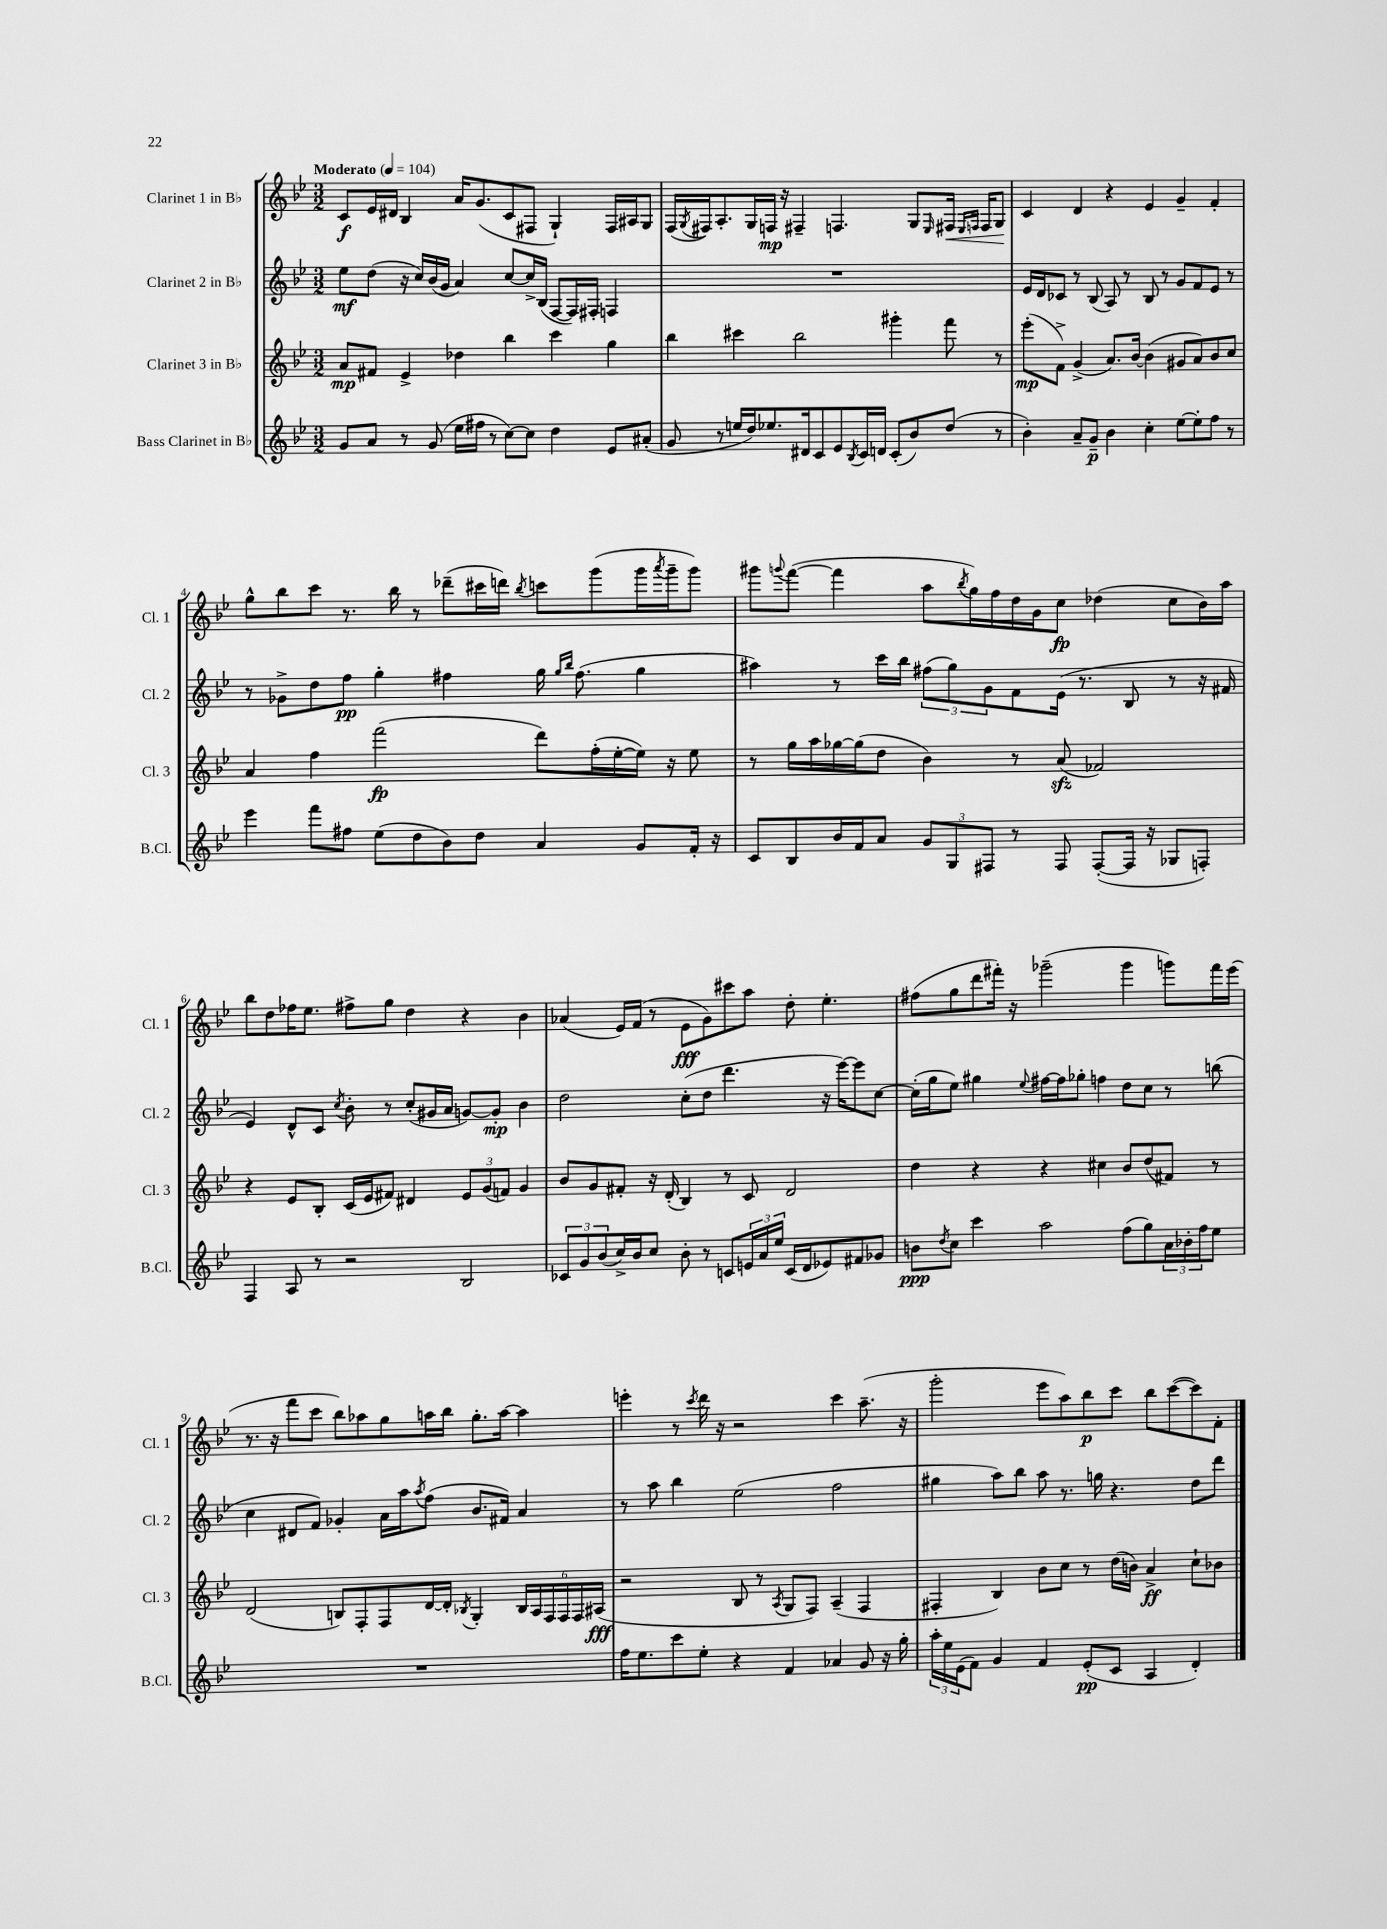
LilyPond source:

<<
\new StaffGroup <<
\new Staff = "s0" \with { instrumentName = "Clarinet 1 in Bb" shortInstrumentName = "Cl. 1" } {
    \clef treble \key bes \major \numericTimeSignature \time 3/2 \tempo "Moderato" 4 = 104
    c'8\f ees'16 dis'16 bes4 a'16 g'8.( c'8 fis8 g4-!) fis16 ais16 g8 |
    f16( \acciaccatura { g8 } fis16) a8.-. g16 f16\mp r16 fis4-- f4. g8 \grace { ees16 } fis16\< \grace { ees16 f16 } f16 g8\! |
    c'4 d'4 r4 ees'4 g'4-- f'4-. |
    g''8-^ bes''8 c'''8 r8. bes''16 r8 des'''8--( cis'''16 d'''16) \acciaccatura { bes''8 } c'''8 g'''8( g'''16 \acciaccatura { a'''8 } g'''16-- g'''8) |
    gis'''8 \appoggiatura { g'''8 } f'''8~( f'''4 a''8 \acciaccatura { bes''8 } g''16) f''16 d''16 g'16 c''8\fp des''4( c''8 bes'16) a''16 |
    bes''8 d''8 fes''16 ees''8. fis''8-> g''8 d''4 r4 bes'4 |
    aes'4( ees'16) f'16( r8 ees'8\fff g'8) cis'''8 a''8 d''8-. ees''4.-. |
    fis''8( g''8 d'''8 fis'''16-.) r16 ges'''2--( ges'''4 g'''8) fis'''16 ees'''16( |
    r8. r16 f'''8 c'''8 bes''8) aes''8 g''8 a''16 bes''16 g''8.-. a''16~ a''4 |
    e'''4-. r8 \acciaccatura { c'''8 } d'''16 r16 r2 c'''4 a''8.--( r16 |
    g'''2-. ees'''8 a''8) bes''8\p c'''8 bes''8 c'''8~( c'''8) f'8-. \bar "|." |
}
\new Staff = "s1" \with { instrumentName = "Clarinet 2 in Bb" shortInstrumentName = "Cl. 2" } {
    \clef treble \key bes \major \numericTimeSignature \time 3/2
    ees''8\mf d''8( r16 c''16) bes'16( g'16 a'4) c''8~ c''16-> bes16( f8~ f16) fis16-. f4 |
    R1. |
    ees'16 d'16 ces'8 r8 bes8( a8) r8 bes8 r8 g'8 f'8 ees'8 r8 |
    r8 ges'8-> d''8 f''8\pp g''4-. fis''4 g''16 \grace { g''16 bes''16 } fis''8.( g''4 |
    ais''4) r8 c'''16 bes''16 \tuplet 3/2 { fis''8( g''8) g'8 } f'8 ees'16( r8. bes8 r8 r16 fis'16 |
    ees'4) d'8-^ c'8 \acciaccatura { c''8 } bes'8-. r8 c''8-.( gis'16 a'16 g'8~) g'8-.\mp bes'4 |
    d''2 c''8-.( d''8 d'''4. r16 ees'''16~) ees'''8 c''8~ |
    c''16-.( g''16 ees''8) gis''4 \appoggiatura { ees''8 } fis''16~ fis''16 ges''8-. f''4 d''8 c''8 r8 b''8( |
    c''4 dis'8 f'8) ges'4-. a'16 a''16 \acciaccatura { a''8 } f''8( bes'8. fis'16) a'4 |
    r8 a''8 bes''4 ees''2( f''2 |
    gis''4 a''8) bes''8 a''8 r8. g''16 r4. d''8 d'''8 \bar "|." |
}
\new Staff = "s2" \with { instrumentName = "Clarinet 3 in Bb" shortInstrumentName = "Cl. 3" } {
    \clef treble \key bes \major \numericTimeSignature \time 3/2
    a'8\mp fis'8 ees'4-> des''4 bes''4 c'''4 g''4 |
    bes''4 cis'''4 bes''2 gis'''4-. f'''8 r8 |
    ees'''8-.\mp( f'8->) g'4->( a'8.) bes'16~ bes'4( gis'8 a'8) bes'8 c''8 |
    a'4 f''4 f'''2\fp( d'''8) f''16-.( ees''16~-. ees''16) r16 ees''8 |
    r8 g''16 a''16 ges''16~ ges''16( d''8 bes'4) r8 a'8\sfz( fes'2) |
    r4 ees'8 bes8-. c'16( ees'16 fis'8) dis'4 \tuplet 3/2 { ees'8 g'8( f'8) } g'4 |
    bes'8 g'8 fis'8-. r16 d'16-.( bes4) r8 c'8 d'2 |
    d''4 r4 r4 cis''4 bes'8 d''8( fis'8) r8 |
    d'2( b8) f8-. f8 d'16~ d'16-. \acciaccatura { bes8 } g4-. \tuplet 6/4 { bes16 a16 f16 f16 f16 ais16\fff( } |
    r2 bes8 r8 \acciaccatura { a8 } g8 f8) a4--( f4 |
    fis4-. bes4) bes'8 c''8 r8 d''16( b'16) a'4->\ff c''8-! bes'8 \bar "|." |
}
\new Staff = "s3" \with { instrumentName = "Bass Clarinet in Bb" shortInstrumentName = "B.Cl." } {
    \clef treble \key bes \major \numericTimeSignature \time 3/2
    g'8 a'8 r8 g'8( ees''16 fis''16 r8 c''8~) c''8 d''4 ees'8 ais'8-.( |
    g'8 r8 e''16 d''16) ees''8. dis'16 c'8 ees'8 \acciaccatura { bes8 } c'16 d'16 c'8-.( bes'8) d''8( r8 |
    bes'4-.) a'8-- g'8--\p bes'4 c''4-. ees''8~ ees''8-. f''8 r8 |
    ees'''4 f'''8 fis''8 ees''8( d''8 bes'8) d''8 a'4 g'8 f'16-. r16 |
    c'8 bes8 bes'16 f'16 a'8 \tuplet 3/2 { g'8 g8 fis8 } r8 fis8 fis8~-.( fis16 r16 ges8 f8-.) |
    f4 a8 r8 r2 bes2 |
    \tuplet 3/2 { ces'8 g'8 bes'8( } c''16->) bes'16 c''8 bes'8-. r8 c'8 \tuplet 3/2 { e'16 a'16 ees''16 } c'16( d'16 ees'8) fis'8 ges'8 |
    b'8\ppp \acciaccatura { d''8 } c''8 c'''4 a''2 f''8( g''8) \tuplet 3/2 { a'16 bes'16-. f''16 } ees''8 |
    R1. |
    f''16 ees''8. c'''8 ees''8-. r4 f'4 aes'4 g'8 r16 g''16-. |
    \tuplet 3/2 { a''16-. ees''16 ees'16( } f'8) g'4 f'4 ees'8-.\pp( c'8 a4 d'4-.) \bar "|." |
}
>>
>>
